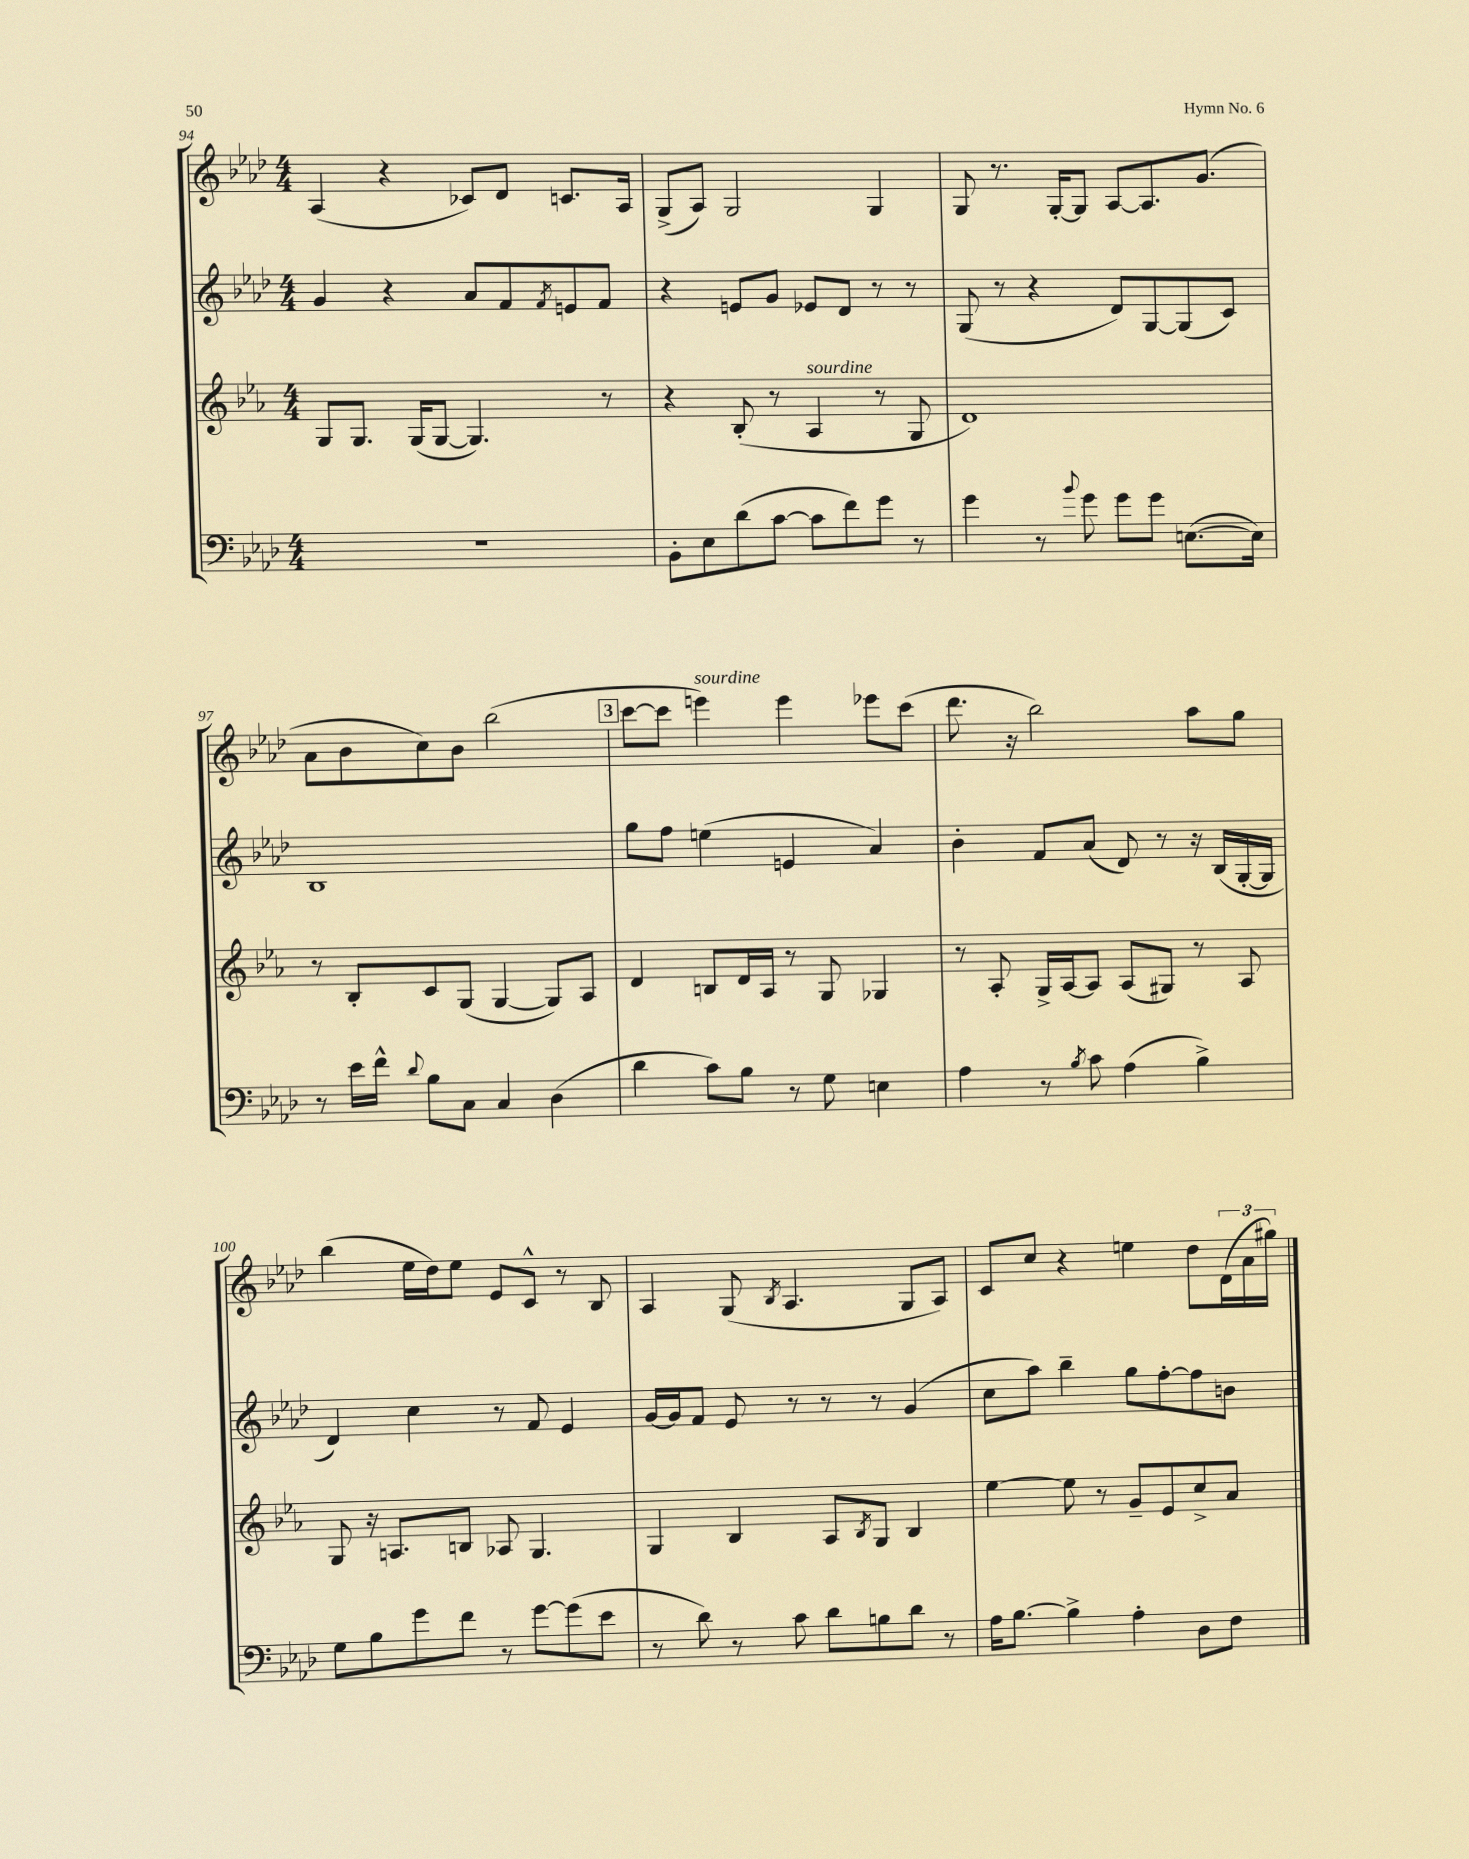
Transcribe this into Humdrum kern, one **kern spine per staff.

**kern	**kern	**kern	**kern
*staff4	*staff3	*staff2	*staff1
*clefF4	*clefG2	*clefG2	*clefG2
*k[b-e-a-d-]	*k[b-e-a-]	*k[b-e-a-d-]	*k[b-e-a-d-]
*M4/4	*M4/4	*M4/4	*M4/4
1r	8G	4g	(4A-
.	8.G	.	.
.	.	4r	4r
.	(16G	.	.
.	[8G	.	.
.	4.G])	8a-	8c-)
.	.	8f	8d-
.	.	8qf	.
.	.	8e	8.c
.	8r	8f	.
.	.	.	16A-
=	=	=	=
8BB-'	4r	4r	(8G^
8E-	.	.	8A-)
(8d-	(8B-'	8e	2G
[8c	8r	8g	.
8c]	4A-	8e-	.
8f)	.	8d-	.
8g	8r	8r	4G
8r	8G	8r	.
=	=	=	=
4g	1d)	(8G	8G
.	.	8r	8.r
8r	.	4r	.
.	.	.	[16G'
8qqb-	.	.	.
8g	.	.	8G]
8g	.	8d-)	[8A-
8g	.	[8G	8.A-]
([8.E	.	(8G]	.
.	.	.	(8.g
.	.	8c)	.
16E])	.	.	.
=	=	=	=
8r	8r	1B-	8a-
16e-	8B-'	.	8b-
16f^^	.	.	.
8qqd-	.	.	.
8B-	8c	.	8cc)
8C	(8G	.	8b-
4C	[4G	.	(2bb-
(4D-	8G])	.	.
.	8A-	.	.
=	=	=	=
4d-	4d	8gg	[8ccc
.	.	8ff	8ccc]
8c)	8B	(4ee	4eee)
8B-	16d	.	.
.	16A-	.	.
8r	8r	4e	4eee
8G	8G	.	.
4E	4G-	4a-)	8eee-
.	.	.	(8ccc
=	=	=	=
4A-	8r	4b-'	8.ddd-
.	8A-'	.	.
.	.	.	16r
8r	16G^	8f	2bb-)
.	[16A-	.	.
8qB-	.	.	.
8c	8A-]	(8a-	.
(4A-	(8A-	8d-)	.
.	8G#)	8r	.
4B-^)	8r	16r	8aa-
.	.	(16B-	.
.	8A-	[16G'	8gg
.	.	16G]	.
=	=	=	=
8G	8G	4d-)	(4bb-
8B-	16r	.	.
.	8.A	.	.
8g	.	4cc	16ee-
.	.	.	16dd-)
8f	8B	.	8ee-
8r	8A-	8r	8e-
[8g	4.G	8f	8c^^
(8g]	.	4e-	8r
8e-	.	.	8B-
=	=	=	=
8r	4G	[16g	4A-
.	.	16g]	.
8d-)	.	8f	.
8r	4B-	8e-	(8G
.	.	.	8qB-
8c	.	8r	4.A-
8d-	8A-	8r	.
.	8qB-	.	.
8B	8G	8r	.
8d-	4B-	(4g	8G
8r	.	.	8A-)
=	=	=	=
16A-	[4ee-	8cc	8c
[8.B-	.	.	.
.	.	8aa-)	8cc
4B-^]	8ee-]	4bb-~	4r
.	8r	.	.
4A-'	8g~	8gg	4ee
.	8e-	[8ff'	.
8D-	8cc^	8ff]	8dd-
8F	8a-	8b	(24d-
.	.	.	24a-
.	.	.	24gg#)
==	==	==	==
*-	*-	*-	*-
